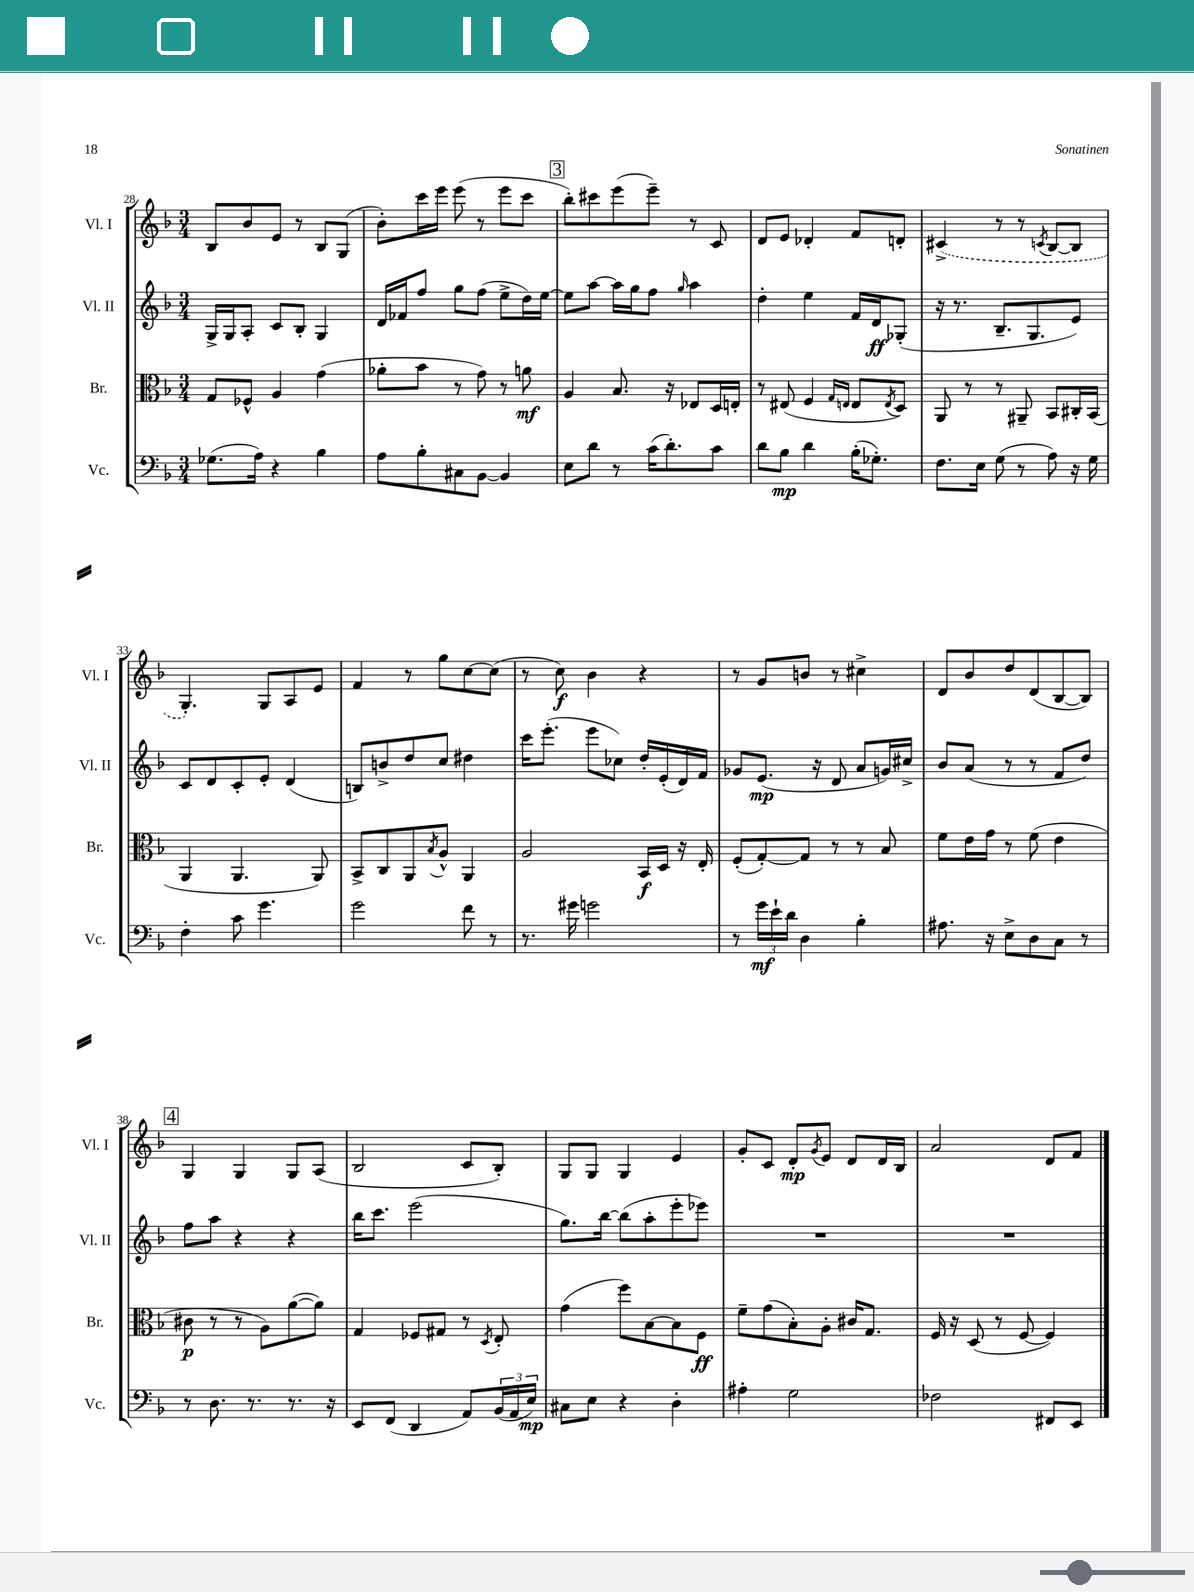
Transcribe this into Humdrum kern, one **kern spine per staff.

**kern	**kern	**kern	**kern
*staff4	*staff3	*staff2	*staff1
*clefF4	*clefC3	*clefG2	*clefG2
*k[b-]	*k[b-]	*k[b-]	*k[b-]
*M3/4	*M3/4	*M3/4	*M3/4
(8.G-	8G	16G^	8B-
.	.	16G	.
.	8F-^^	8A'	8b-
16A)	.	.	.
4r	4A	8c	8e
.	.	8B-'	8r
4B-	(4g	4G	8B-
.	.	.	(8G
=	=	=	=
8A	8a-'	16d	8b-')
.	.	16f-	.
8B-'	8b-	8ff	16ccc
.	.	.	16eee
8C#	8r	8gg	(8eee
[8BB-	8g)	(8ff	8r
4BB-]	8r	8ee^	8eee
.	8a	16dd)	8ccc
.	.	[16ee	.
=	=	=	=
8E	4A	8ee]	8bb-')
8d	.	[8aa	8ccc#
8r	8.B-	16aa]	(8eee
.	.	16gg	.
(16c	.	8ff	8eee~)
8.d')	16r	.	.
.	.	16qqgg	.
.	8E-	4aa	8r
8c	16D	.	8c
.	16E'	.	.
=	=	=	=
8d	8r	4dd'	8d
8B-	(8E#	.	8e
4d	4F	4ee	4d-'
.	16qqG	.	.
.	16qqE	.	.
(16B-'	8E	16f	8f
8.G-')	.	16d	.
.	8qE	.	.
.	8D)	(8G-'	8d'
=	=	=	=
8.F	8AA	16r	(4c#^
.	.	8.r	.
.	8r	.	.
16E	.	.	.
(8G	8r	8.B-~	8r
8r	8AA#~	.	8r
.	.	8.G	.
.	.	.	8qc
8A)	8BB-	.	[8B-
16r	16C#'	8e)	8B-]
16G	(16BB-	.	.
=	=	=	=
4F'	4AA	8c	4.G')
.	.	8d	.
8c	4.AA	8c'	.
4.g	.	8e'	8G
.	.	(4d	8A
.	8AA)	.	8e
=	=	=	=
2g	8BB-^	8B)	4f
.	8C	8b^	.
.	8AA	8dd	8r
.	8qB-	.	.
.	8A^^	8cc	8gg
8f	4AA	4dd#	[8cc
8r	.	.	(8cc]
=	=	=	=
8.r	2A	16ccc	8r
.	.	(8.eee'	.
.	.	.	8cc)
16g#	.	.	.
2g	.	8eee	4b-
.	.	8cc-)	.
.	16BB-	16dd'	4r
.	16D	(16e'	.
.	16r	16d)	.
.	16E'	16f	.
=	=	=	=
8r	(8F'	8g-	8r
24g	[8G')	(8.e	8g
24e`	.	.	.
24d	.	.	.
4D	8G]	.	8b
.	.	16r	.
.	8r	8d	8r
4B-'	8r	8a	4cc#^
.	8B-	16g)	.
.	.	16cc#^	.
=	=	=	=
8.A#	8f	8b-	8d
.	16e	(8a	8b-
16r	16g	.	.
8E^	8r	8r	8dd
8D	(8f	8r	(8d
8C	4e	8f	[8B-
8r	.	8dd)	8B-])
=	=	=	=
8r	8c#	8ff	4G
8.D	8r	8aa	.
.	8r	4r	4G
8.r	.	.	.
.	8A)	.	.
8.r	([8a	4r	8G
.	8a])	.	(8A
16r	.	.	.
=	=	=	=
8EE	4G	16bb-	2B-
.	.	8.ccc	.
(8FF	.	.	.
4DD	8F-	(2eee	.
.	8G#	.	.
8AA)	8r	.	8c
.	8qD	.	.
(24BB-	8E'	.	8B-')
24AA	.	.	.
24E)	.	.	.
=	=	=	=
8C#	(4g	8.gg)	8G
8E	.	.	8G
.	.	[16bb-	.
4r	8ff)	(8bb-]	4G
.	[8B-	8aa'	.
4D'	8B-]	8eee'	4e
.	8F	8eee-)	.
=	=	=	=
4A#'	8f~	2.r	8g'
.	(8g	.	8c
2G	8B-')	.	8d'
.	.	.	8qg
.	8A'	.	8e
.	16c#	.	8d
.	8.G	.	.
.	.	.	16d
.	.	.	16B-
=	=	=	=
2F-	16F	2.r	2a
.	16r	.	.
.	(8D	.	.
.	8r	.	.
.	[8F	.	.
8FF#	4F])	.	8d
8EE	.	.	8f
==	==	==	==
*-	*-	*-	*-
